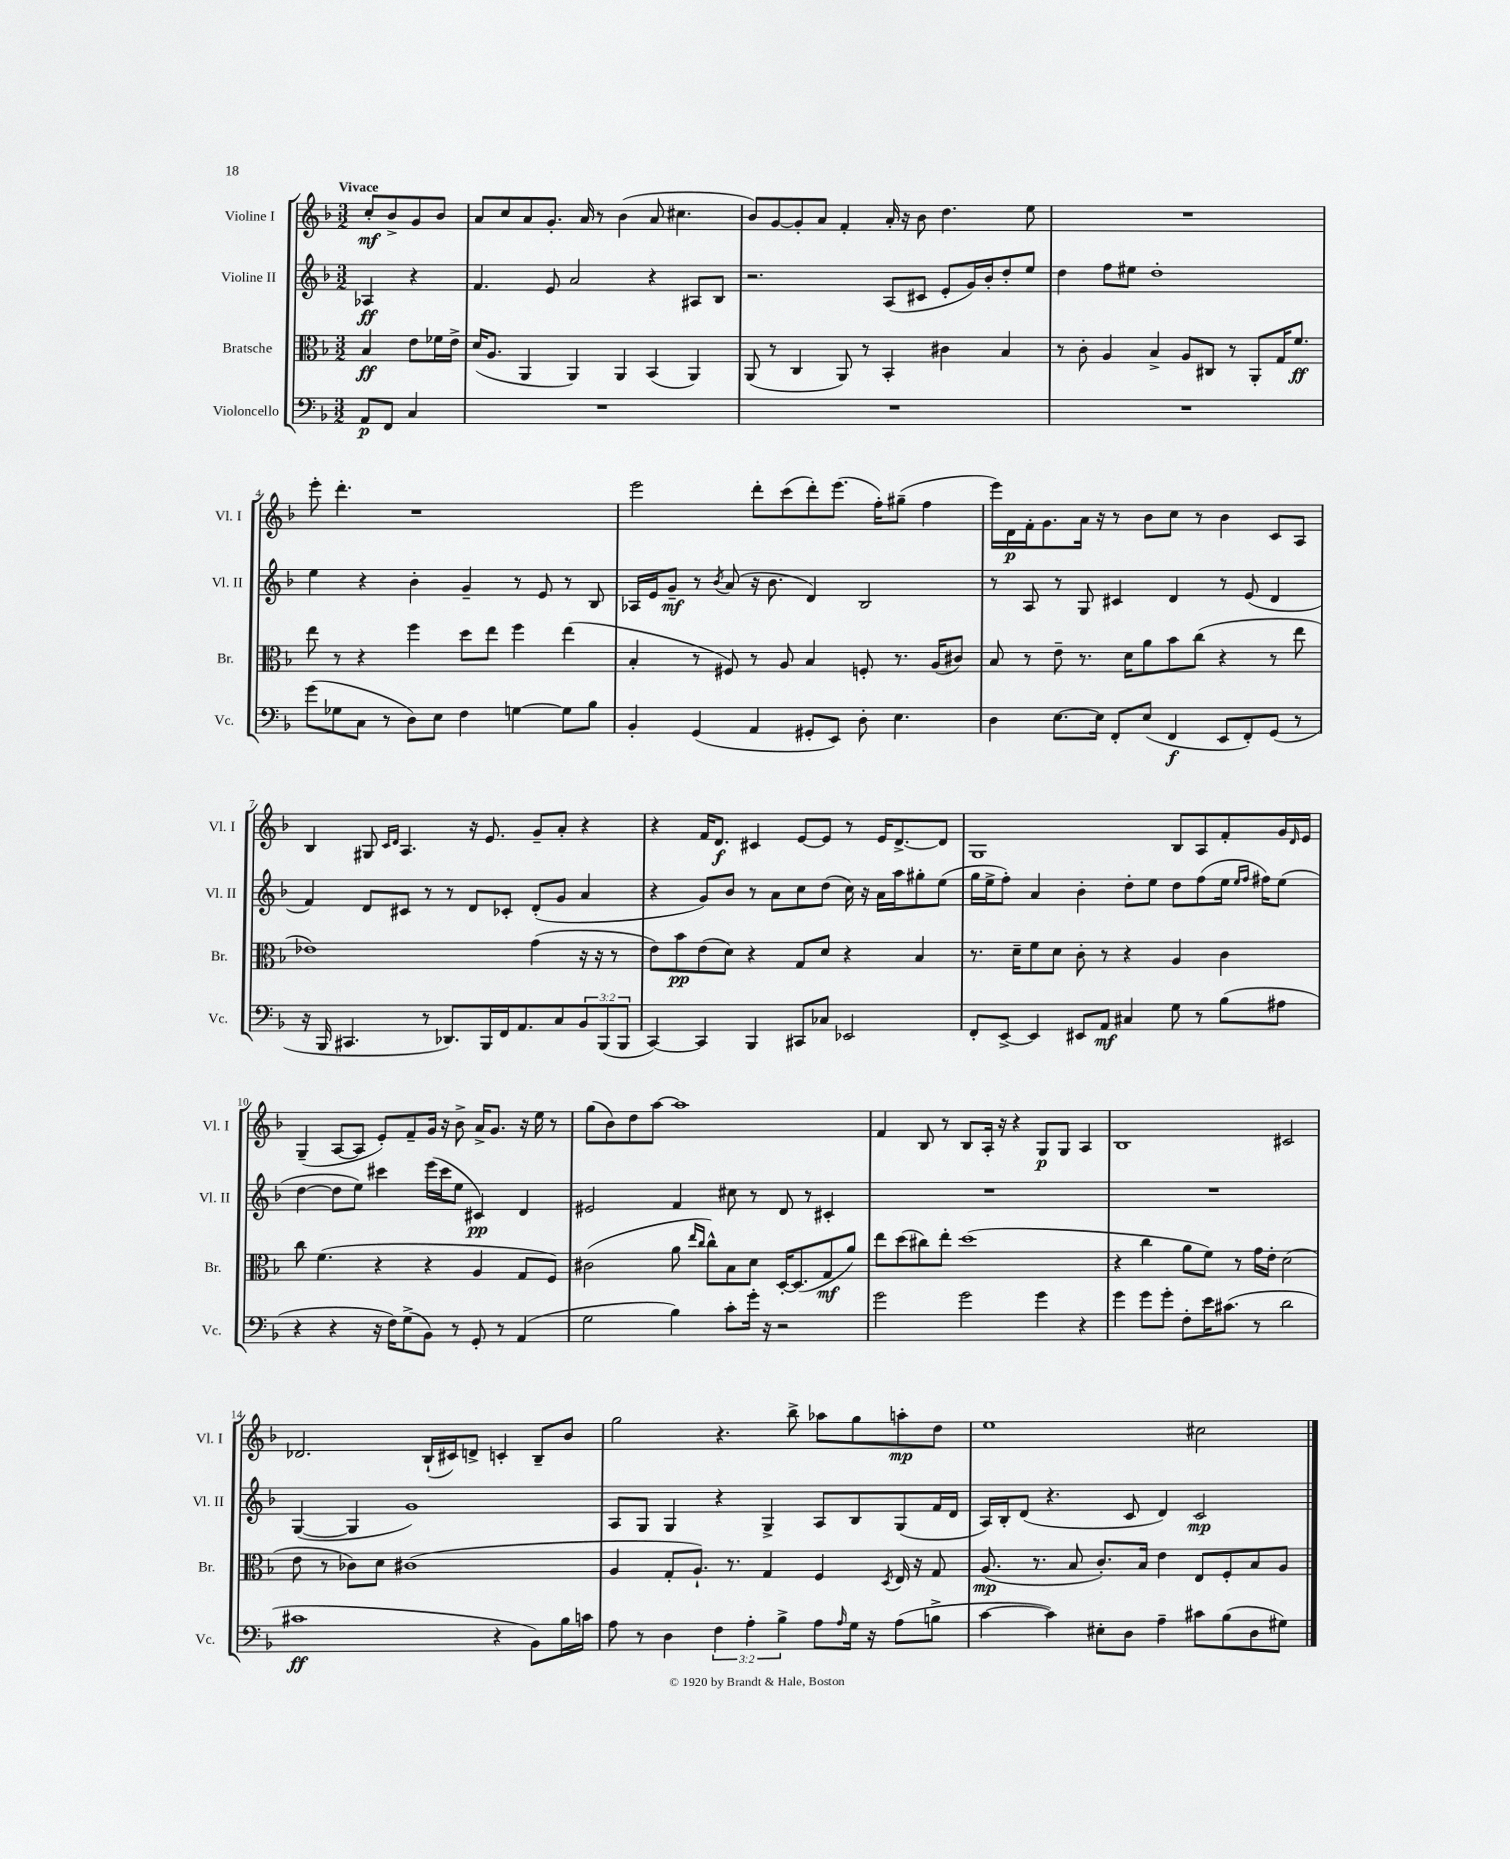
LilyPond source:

<<
\new StaffGroup <<
\new Staff = "s0" \with { instrumentName = "Violine I" shortInstrumentName = "Vl. I" } {
    \clef treble \key f \major \numericTimeSignature \time 3/2 \partial 2 \tempo "Vivace"
    c''8-.\mf bes'8-> g'8 bes'8 |
    a'8 c''8 a'8 g'8.-. a'16 r8 bes'4( a'8 cis''4. |
    bes'8) g'8~ g'8-. a'8 f'4-. a'16-. r16 bes'8 d''4. e''8 |
    R1. |
    e'''8-. d'''4.-. r1 |
    e'''2 d'''8-. c'''8( d'''8-.) e'''8.( f''16-.) gis''8--( f''4 |
    e'''16) d'16\p f'16-. g'8. a'16 r16 r8 bes'8 c''8 r8 bes'4 c'8 a8 |
    bes4 gis8 \grace { c'16 d'16 } a4. r16 e'8. g'8-- a'8-. r4 |
    r4 f'16 d'8.\f cis'4 e'8~ e'8 r8 e'16 d'8.~-> d'8 |
    g1 bes8 a8 f'8-. g'16 \grace { d'16 } e'16 |
    g4--( a8~ a8 e'8-.) f'8-- g'16 r16 bes'8-> a'16-> g'8. r16 e''16 r8 |
    g''8( bes'8) d''8 a''8~ a''1 |
    f'4 bes8 r8 bes8 a16-. r16 r4 g8\p g8 a4 |
    bes1 cis'2 |
    des'2. bes16-!( cis'16) d'8-> c'4-. bes8-- bes'8 |
    g''2 r4. bes''8-> aes''8 g''8 a''8-.\mp d''8 |
    e''1 cis''2 \bar "|." |
}
\new Staff = "s1" \with { instrumentName = "Violine II" shortInstrumentName = "Vl. II" } {
    \clef treble \key f \major \numericTimeSignature \time 3/2 \partial 2
    aes4\ff r4 |
    f'4. e'8 a'2 r4 ais8 bes8 |
    r2. a8( cis'8 e'8-. g'16) bes'16-. d''8-. e''8 |
    d''4 f''8 eis''8 d''1-. |
    e''4 r4 bes'4-. g'4-- r8 e'8 r8 bes8 |
    aes16 e'16 g'8--\mf r8 \acciaccatura { bes'8 } a'8( r16 bes'8. d'4) bes2 |
    r8 a8 r8 g8 cis'4 d'4 r8 e'8( d'4 |
    f'4) d'8 cis'8 r8 r8 d'8 ces'8-. d'8-.( g'8 a'4 |
    r4 g'8) bes'8 r8 a'8 c''8 d''8( c''16) r16 a'16 a''16 gis''8-. e''8( |
    g''16 e''16-> f''8-.) a'4 bes'4-. d''8-. e''8 d''8 f''8( e''16 \grace { e''16 f''16 } fis''16) e''8( |
    d''4~ d''8 e''8) cis'''4 e'''16( cis'''16 e''8 cis'4\pp) d'4 |
    eis'2 f'4 cis''8 r8 d'8 r8 cis'4-. |
    R1. |
    R1. |
    g4~( g4 g'1) |
    a8 g8 g4 r4 g4-> a8 bes8 g8( f'16 d'16 |
    a16) bes16-. d'8( r4. c'8 d'4) c'2\mp \bar "|." |
}
\new Staff = "s2" \with { instrumentName = "Bratsche" shortInstrumentName = "Br." } {
    \clef alto \key f \major \numericTimeSignature \time 3/2 \partial 2
    bes4\ff e'8 fes'16 e'16-> |
    d'16( a8. a,4 a,4) a,4 bes,4( a,4) |
    a,8( r8 c4 a,8) r8 bes,4-. cis'4 bes4 |
    r8 c'8-. a4 bes4-> a8 cis8 r8 a,8-. g16 f'8.\ff |
    e''8 r8 r4 f''4 d''8 e''8 f''4 e''4( |
    bes4-. r8 fis8) r8 a8 bes4 f8-. r8. a16( cis'8) |
    bes8 r8 e'8-- r8. d'16 a'8 bes'8 c''8( r4 r8 e''8 |
    ees'1) g'4( r16 r16 r8 |
    e'8) bes'8\pp e'8( d'8) r4 g8 d'8 r4 bes4 |
    r8. d'16-- f'8 d'8 c'8-. r8 r4 a4 c'4 |
    c''8 f'4.( r4 r4 a4 g8 f8) |
    cis'2( a'8 \grace { e''16 c''16 } c''8-^) bes8 d'8 d16~-. d8.( g8\mf a'8) |
    e''8 d''8( cis''8) e''8-. d''1( |
    r4 c''4 a'8 f'8) r8 g'16 e'16-. d'2( |
    e'8 r8 ces'8) d'8 cis'1( |
    a4 g8-. a8.-!) r8. g4 f4 \acciaccatura { d8 } e16 r16 g8 |
    a8.\mp( r8. bes8 c'8.-.) bes16 e'4 e8 f8-. bes8 a8 \bar "|." |
}
\new Staff = "s3" \with { instrumentName = "Violoncello" shortInstrumentName = "Vc." } {
    \clef bass \key f \major \numericTimeSignature \time 3/2 \override Staff.TupletNumber.text = #tuplet-number::calc-fraction-text \partial 2
    a,8\p f,8 c4 |
    R1. |
    R1. |
    R1. |
    g'8( ges8 c8 r8 d8) e8 f4 g4~ g8 bes8 |
    bes,4-. g,4( a,4 gis,8-. e,8) d8-. e4. |
    d4 e8.~ e16 f,8-. e8( f,4\f e,8 f,8-.) g,8( r8 |
    r16 bes,,16 cis,4. r8 des,8.) bes,,16 f,16 a,8. c8 \tuplet 3/2 { bes,8 bes,,8( bes,,8 } |
    c,4~) c,4 bes,,4 cis,8 ces8 ees,2 |
    f,8-. e,8~-> e,4 eis,8 a,8\mf cis4 g8 r8 bes8( ais8 |
    r4 r4 r16 f16) g8->( bes,8) r8 g,8-. r8 a,4( |
    g2 bes4) c'8-. g'16-. r16 r2 |
    g'2 g'2 g'4 r4 |
    g'4 g'8 g'8-. f8-. e'16 cis'8.( r8 d'2 |
    cis'1\ff r4 bes,8) bes16 c'16 |
    a8 r8 d4 \tuplet 3/2 { f4 a4-. bes4-> } a8 \grace { a16 } g16 r16 a8( b8-> |
    c'4~ c'4) eis8-. d8 a4-- cis'8 bes8( d8 gis8) \bar "|." |
}
>>
>>
